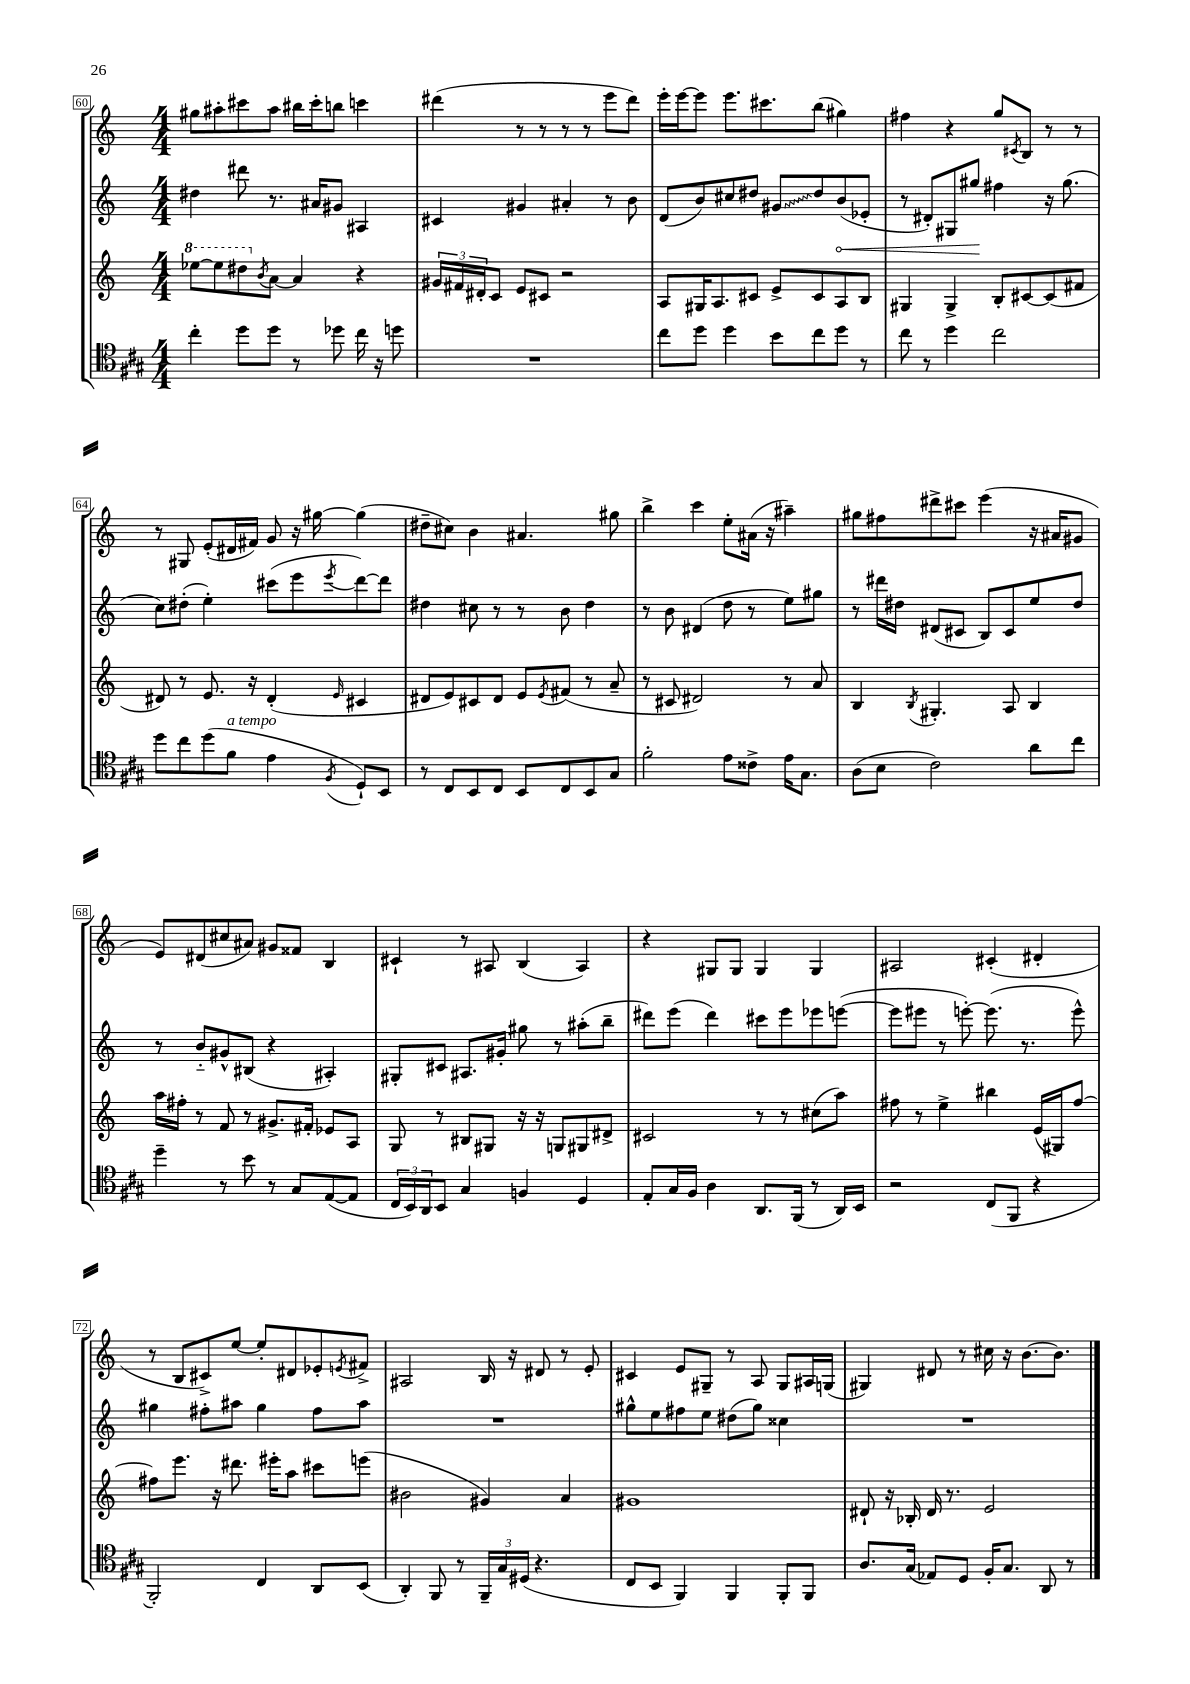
<<
\new StaffGroup <<
\new Staff = "s0" {
    \clef treble \key c \major \numericTimeSignature \time 4/4
    gis''8 ais''8-. cis'''8 ais''8 bis''16 cis'''16-. b''8 c'''4 |
    dis'''4( r8 r8 r8 r8 e'''8 dis'''8) |
    e'''16-. e'''16~ e'''8 e'''8. cis'''8. b''8( gis''4) |
    fis''4 r4 g''8 \acciaccatura { cis'8 } b8 r8 r8 |
    r8 gis8 e'8-.( dis'16 fis'16) g'8 r16 gis''16~ gis''4( |
    dis''8-- cis''8) b'4 ais'4. gis''8 |
    b''4-> c'''4 e''8-. ais'16( r16 ais''4--) |
    gis''8 fis''8 dis'''8-> cis'''8 e'''4( r16 ais'16 gis'8 |
    e'8) dis'8( cis''8 ais'8) gis'8 fisis'8 b4 |
    cis'4-! r8 ais8 b4( ais4) |
    r4 gis8 gis8 gis4 gis4 |
    ais2 cis'4-.( dis'4-. |
    r8 b8 cis'8->) e''8~ e''8-. dis'8 ees'8-. \acciaccatura { e'8 } fis'8-> |
    ais2 b16 r16 dis'8 r8 e'8-. |
    cis'4 e'8 gis8-- r8 a8 gis8 ais16 g16( |
    gis4) dis'8 r8 cis''16 r16 b'8.~ b'8. \bar "|." |
}
\new Staff = "s1" {
    \clef treble \key c \major \numericTimeSignature \time 4/4
    dis''4 dis'''8 r8. ais'16 gis'8 ais4 |
    cis'4 gis'4 ais'4-. r8 b'8 |
    d'8( b'8) cis''8 dis''8 \once \override Glissando.style = #'zigzag gis'8\glissando dis''8 \once \override Hairpin.circled-tip = ##t b'8\<( ees'8-. |
    r8 dis'8-.) gis8 gis''8\! fis''4 r16 gis''8.( |
    c''8) dis''8-.( e''4-.) cis'''8( e'''8 \acciaccatura { e'''8 } d'''8~) d'''8 |
    dis''4 cis''8 r8 r8 b'8 dis''4 |
    r8 b'8 dis'4( d''8 r8 e''8) gis''8 |
    r8 dis'''16 dis''16 dis'8( cis'8 b8) cis'8 e''8 dis''8 |
    r8 b'8-_ gis'8-^ bis8( r4 ais4-.) |
    gis8-. cis'8 ais8. gis'16-. gis''8 r8 ais''8-.( b''8-- |
    dis'''8) e'''8( dis'''4) cis'''8 e'''8 ees'''8 e'''8~( |
    e'''8 eis'''8 r8 e'''8~-.) e'''8.( r8. e'''8-^) |
    gis''4 fis''8-. ais''8 gis''4 fis''8 ais''8 |
    R1 |
    gis''8-^ e''8 fis''8 e''8 dis''8( gis''8) cisis''4 |
    R1 \bar "|." |
}
\new Staff = "s2" {
    \clef treble \key c \major \numericTimeSignature \time 4/4
    \ottava #1 ees'''8~ ees'''8 dis'''8 \ottava #0 \acciaccatura { b'8 } a'8~ a'4 r4 |
    \tuplet 3/2 { gis'16 fis'16 dis'16-. } c'8 e'8 cis'8 r2 |
    a8 gis16 a8. cis'8 e'8-> cis'8 a8 b8 |
    gis4 gis4-> b8-. cis'8~ cis'8( fis'8 |
    dis'8) r8 e'8. r16 dis'4-.( \grace { e'16 } cis'4 |
    dis'8 e'8) cis'8 dis'8 e'8 \acciaccatura { e'8 } fis'8( r8 a'8-- |
    r8 cis'8 dis'2) r8 a'8 |
    b4 \acciaccatura { b8 } gis4.-. a8 b4 |
    a''16 fis''16-. r8 f'8 r8 gis'8.-> fis'16-. ees'8 a8 |
    g8 r8 bis8 gis8 r16 r16 g8 gis8 dis'8-> |
    cis'2 r8 r8 cis''8( a''8) |
    fis''8 r8 e''4-> bis''4 e'16( gis16) fis''8~ |
    fis''8 e'''8. r16 dis'''8. eis'''16-. a''8 cis'''8 e'''8( |
    bis'2 gis'4) a'4 |
    gis'1 |
    dis'8-! r16 bes16-. dis'16 r8. e'2 \bar "|." |
}
\new Staff = "s3" {
    \clef tenor \key a \major \numericTimeSignature \time 4/4
    cis''4-. d''8 d''8 r8 des''8 cis''16 r16 d''8 |
    R1 |
    cis''8 d''8 d''4 b'8 cis''8 d''8 r8 |
    cis''8 r8 d''4 cis''2 |
    d''8 cis''8 d''8( fis'8^\markup { \italic "a tempo" } e'4 \acciaccatura { fis8 } d8-!) b,8 |
    r8 cis8 b,8 cis8 b,8 cis8 b,8 gis8 |
    fis'2-. e'8 cisis'8-> e'16 gis8. |
    a8( b8 cis'2) a'8 cis''8 |
    d''4-- r8 b'8 r8 gis8 e8~( e8 |
    \tuplet 3/2 { cis16 b,16) a,16 } b,8 gis4 f4 d4 |
    e8-. gis16 fis16 a4 a,8. fis,16( r8 a,16) b,16 |
    r2 cis8( fis,8 r4 |
    fis,2-.) cis4 a,8 b,8( |
    a,4-.) fis,8 r8 \tuplet 3/2 { fis,16-- gis16 dis16( } r4. |
    cis8 b,8 fis,4) fis,4 fis,8-. fis,8 |
    a8. gis16( ees8) d8 fis16-. gis8. a,8 r8 \bar "|." |
}
>>
>>
\layout { \context { \Score currentBarNumber = #60 \override BarNumber.stencil = #(make-stencil-boxer 0.1 0.3 ly:text-interface::print) } }
